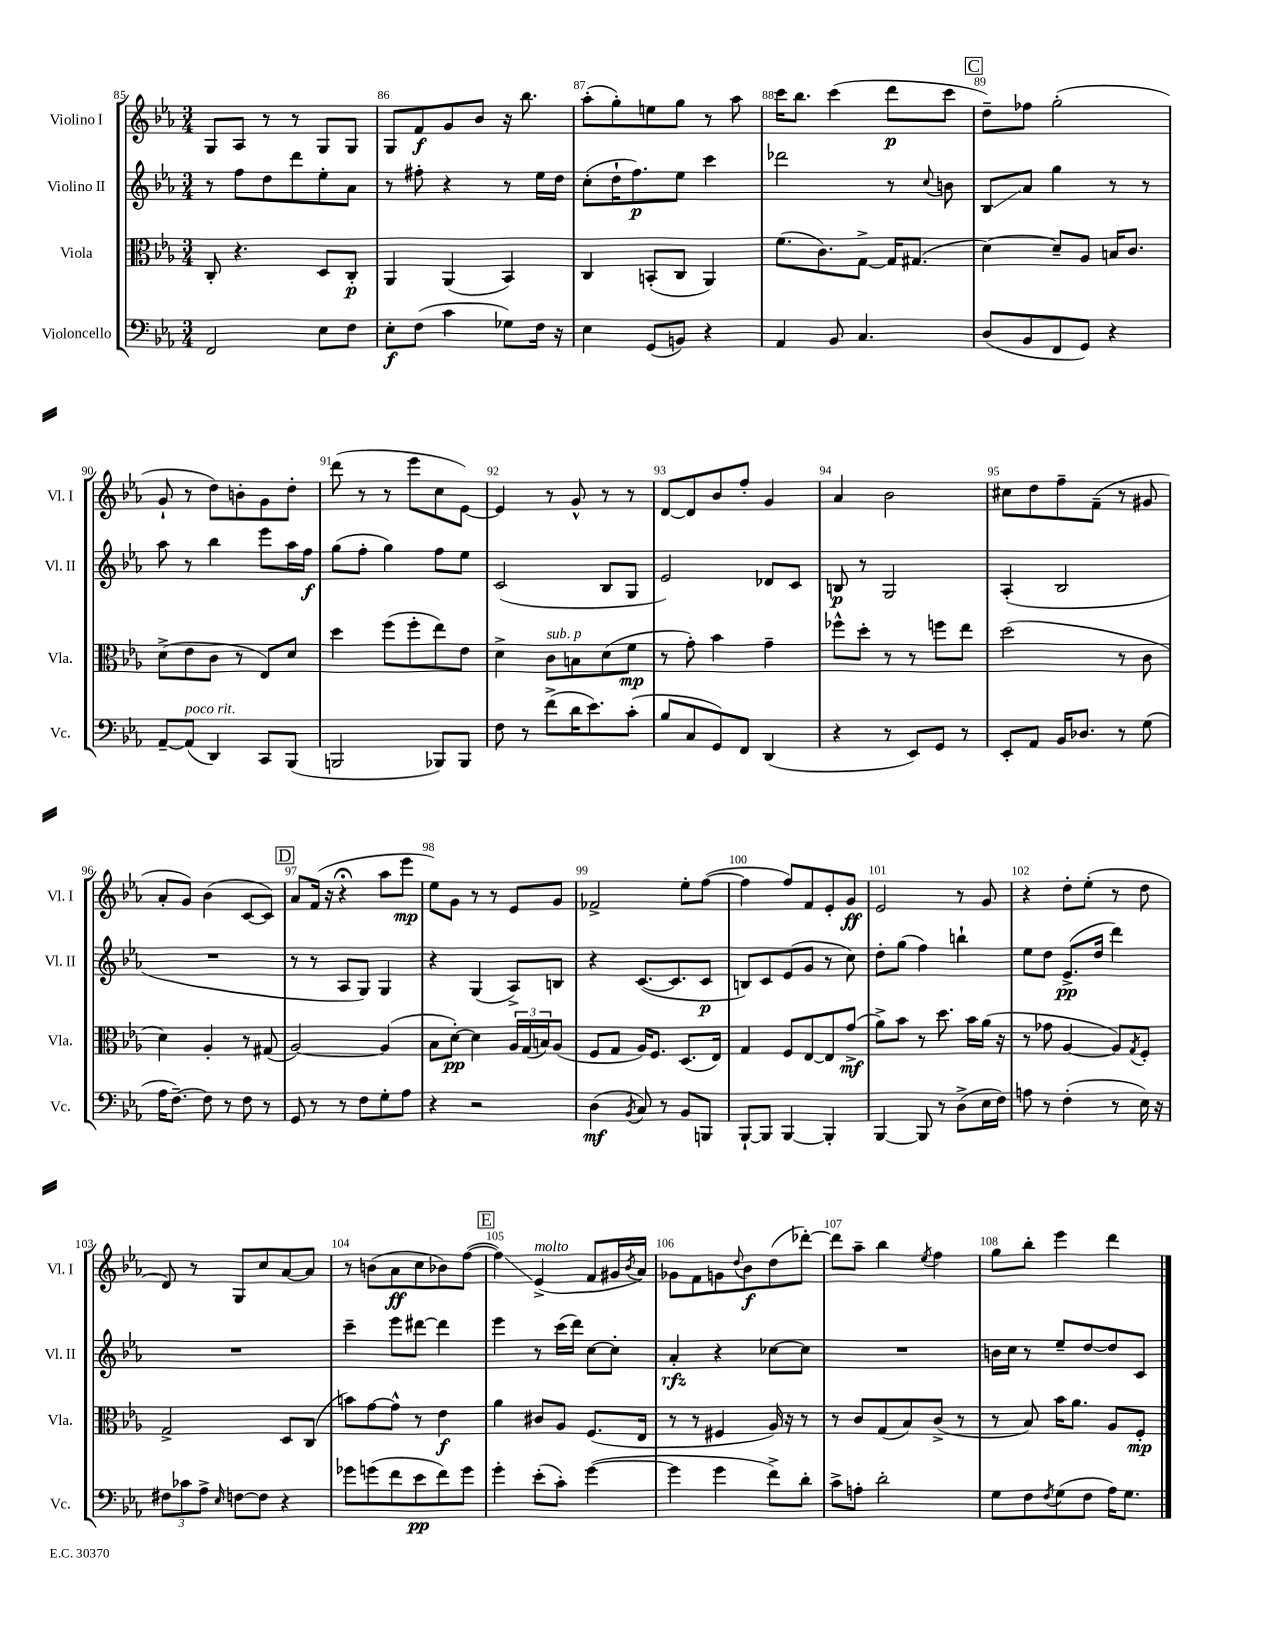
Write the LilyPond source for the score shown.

<<
\new StaffGroup <<
\new Staff = "s0" \with { instrumentName = "Violino I" shortInstrumentName = "Vl. I" } {
    \clef treble \key ees \major \numericTimeSignature \time 3/4
    g8 aes8 r8 r8 g8 g8 |
    g8 f'8\f g'8 bes'8 r16 bes''8. |
    aes''8-.( g''8-.) e''8 g''8 r8 aes''8 |
    c'''16 bes''8. c'''4( d'''8\p c'''8 |
    \mark \markup { \box "C" } d''8--) fes''8 g''2-.( |
    g'8-! r8 d''8) b'8-. g'8 d''8-. |
    d'''8( r8 r8 ees'''8 c''8 ees'8~) |
    ees'4 r8 g'8-^ r8 r8 |
    d'8~ d'8 bes'8 f''8-. g'4 |
    aes'4 bes'2 |
    cis''8 d''8 f''8-- f'8--( r8 gis'8 |
    aes'8-. g'8) bes'4( c'8~ c'8) |
    \mark \markup { \box "D" } aes'8 f'16( r16 r4\fermata aes''8 ees'''8\mp |
    ees''8) g'8 r8 r8 ees'8 g'8 |
    fes'2-> ees''8-. f''8~( |
    f''4 f''8) f'8 ees'8-. g'8\ff |
    ees'2 r8 g'8 |
    r4 d''8-. ees''8-.( r8 d''8 |
    d'8) r8 g8 c''8 aes'8~ aes'8 |
    r8 b'8( aes'8\ff c''8 bes'8) f''8~( |
    \mark \markup { \box "E" } f''4\glissando) ees'4->^\markup { \italic "molto" }( f'8 gis'16 \acciaccatura { bes'8 } aes'16) |
    ges'8 f'8 g'8 \appoggiatura { d''8 } bes'8\f d''8( des'''8~-.) |
    des'''8 aes''8-- bes''4 \acciaccatura { ees''8 } f''4 |
    g''8 bes''8-. ees'''4 d'''4 \bar "|." |
}
\new Staff = "s1" \with { instrumentName = "Violino II" shortInstrumentName = "Vl. II" } {
    \clef treble \key ees \major \numericTimeSignature \time 3/4
    r8 f''8 d''8 d'''8 ees''8-. aes'8 |
    r8 fis''8-. r4 r8 ees''16 d''16 |
    c''8-.( d''16-! f''8.\p) ees''8 c'''4 |
    des'''2 r8 \appoggiatura { c''8 } b'8 |
    \mark \markup { \box "C" } bes8\glissando aes'8 g''4 r8 r8 |
    aes''8 r8 bes''4 ees'''8 aes''16 f''16\f |
    g''8( f''8-. g''4) f''8 ees''8 |
    c'2( bes8 g8 |
    ees'2) des'8 c'8 |
    b8\p r8 g2 |
    aes4-.( bes2 |
    R2. |
    \mark \markup { \box "D" } r8 r8 aes8 g8) g4 |
    r4 g4( aes8->) b8 |
    r4 c'8.~( c'8. c'8\p |
    b8) c'8 ees'8( g'8 r8 c''8) |
    d''8-. g''8( f''4) b''4-! |
    ees''8 d''8 ees'8.->\pp( d''16 d'''4) |
    R2. |
    c'''4-- ees'''8 dis'''8~ dis'''4 |
    \mark \markup { \box "E" } ees'''4 r8 c'''16( d'''16) c''8~ c''8-. |
    aes'4-.\rfz r4 ces''8~ ces''8 |
    R2. |
    b'16 c''16 r8 ees''8-- d''8~ d''8 c'8 \bar "|." |
}
\new Staff = "s2" \with { instrumentName = "Viola" shortInstrumentName = "Vla." } {
    \clef alto \key ees \major \numericTimeSignature \time 3/4
    c8-. r4. d8 c8-.\p |
    aes,4 aes,4( bes,4) |
    c4 b,8-.( c8 aes,4) |
    f'8.( c'8.) g8~-> g16 gis8.( |
    \mark \markup { \box "C" } d'4~) d'8-- aes8 b16 c'8. |
    d'8->( ees'8 c'8 r8 ees8) d'8 |
    d''4 f''8( f''8-. ees''8) ees'8 |
    d'4-> c'8^\markup { \italic "sub. p" } b8 d'8( f'8\mp |
    r8 g'8-.) bes'4 g'4-- |
    fes''8-^ d''8-. r8 r8 f''8 ees''8 |
    d''2( r8 c'8 |
    d'4) aes4-. r8 gis8( |
    \mark \markup { \box "D" } aes2~) aes4( |
    bes8 d'8~-.\pp) d'4 \tuplet 3/2 { aes16 g16( b16) } aes8( |
    f8 g8 aes16) f8. d8.( ees16) |
    g4 f8 ees8~ ees8 g'8->\mf( |
    aes'8->) bes'8 r8 d''8. bes'16 aes'16( r16 |
    r8 ges'8 aes4~ aes8) \acciaccatura { g8 } f8-. |
    g2-> d8 c8( |
    b'8) g'8~ g'8-^ r8 ees'4\f |
    \mark \markup { \box "E" } aes'4 cis'8 aes8 f8.( ees16 |
    r8 r8 fis4 aes16) r16 r8 |
    r8 c'8 g8( bes8) c'8->( r8 |
    r8 bes8) bes'16 aes'8. aes8 f8-.\mp \bar "|." |
}
\new Staff = "s3" \with { instrumentName = "Violoncello" shortInstrumentName = "Vc." } {
    \clef bass \key ees \major \numericTimeSignature \time 3/4
    f,2 ees8 f8 |
    ees8-.\f f8( c'4 ges8) f16 r16 |
    ees4 g,8( b,8) r4 |
    aes,4 bes,8 c4. |
    \mark \markup { \box "C" } d8( bes,8 f,8 g,8) r4 |
    aes,8~-- aes,8^\markup { \italic "poco rit." }( d,4) c,8 bes,,8( |
    b,,2 bes,,8) bes,,8 |
    f8 r8 f'8->( d'16 ees'8.) c'8-.( |
    bes8 c8 g,8) f,8 d,4( |
    r4 r8 ees,8) g,8 r8 |
    ees,8-. aes,8 bes,16 des8. r8 g8( |
    aes16 f8.~--) f8 r8 f8 r8 |
    \mark \markup { \box "D" } g,8 r8 r8 f8 g8-. aes8 |
    r4 r2 |
    d4\mf( \acciaccatura { bes,8 } c8) r8 bes,8 b,,8 |
    bes,,8~-! bes,,8 bes,,4~ bes,,4-. |
    bes,,4~ bes,,8 r8 d8->( ees16 f16) |
    a8 r8 f4-.( r8 ees16) r16 |
    \tuplet 3/2 { fis8 ces'8 aes8-> } \grace { ees16 } f8~ f8 r4 |
    ges'8 g'8( f'8 ees'8\pp f'8) g'8 |
    \mark \markup { \box "E" } g'4-. ees'8-.( c'8-.) g'4~( |
    g'4 g'4 f'8->) d'8-. |
    c'8-> a8-. d'2-. |
    g8 f8 \acciaccatura { f8 } g8( f8 aes16) g8. \bar "|." |
}
>>
>>
\layout { \context { \Score currentBarNumber = #85 \override BarNumber.break-visibility = ##(#f #t #t) barNumberVisibility = #all-bar-numbers-visible } }
